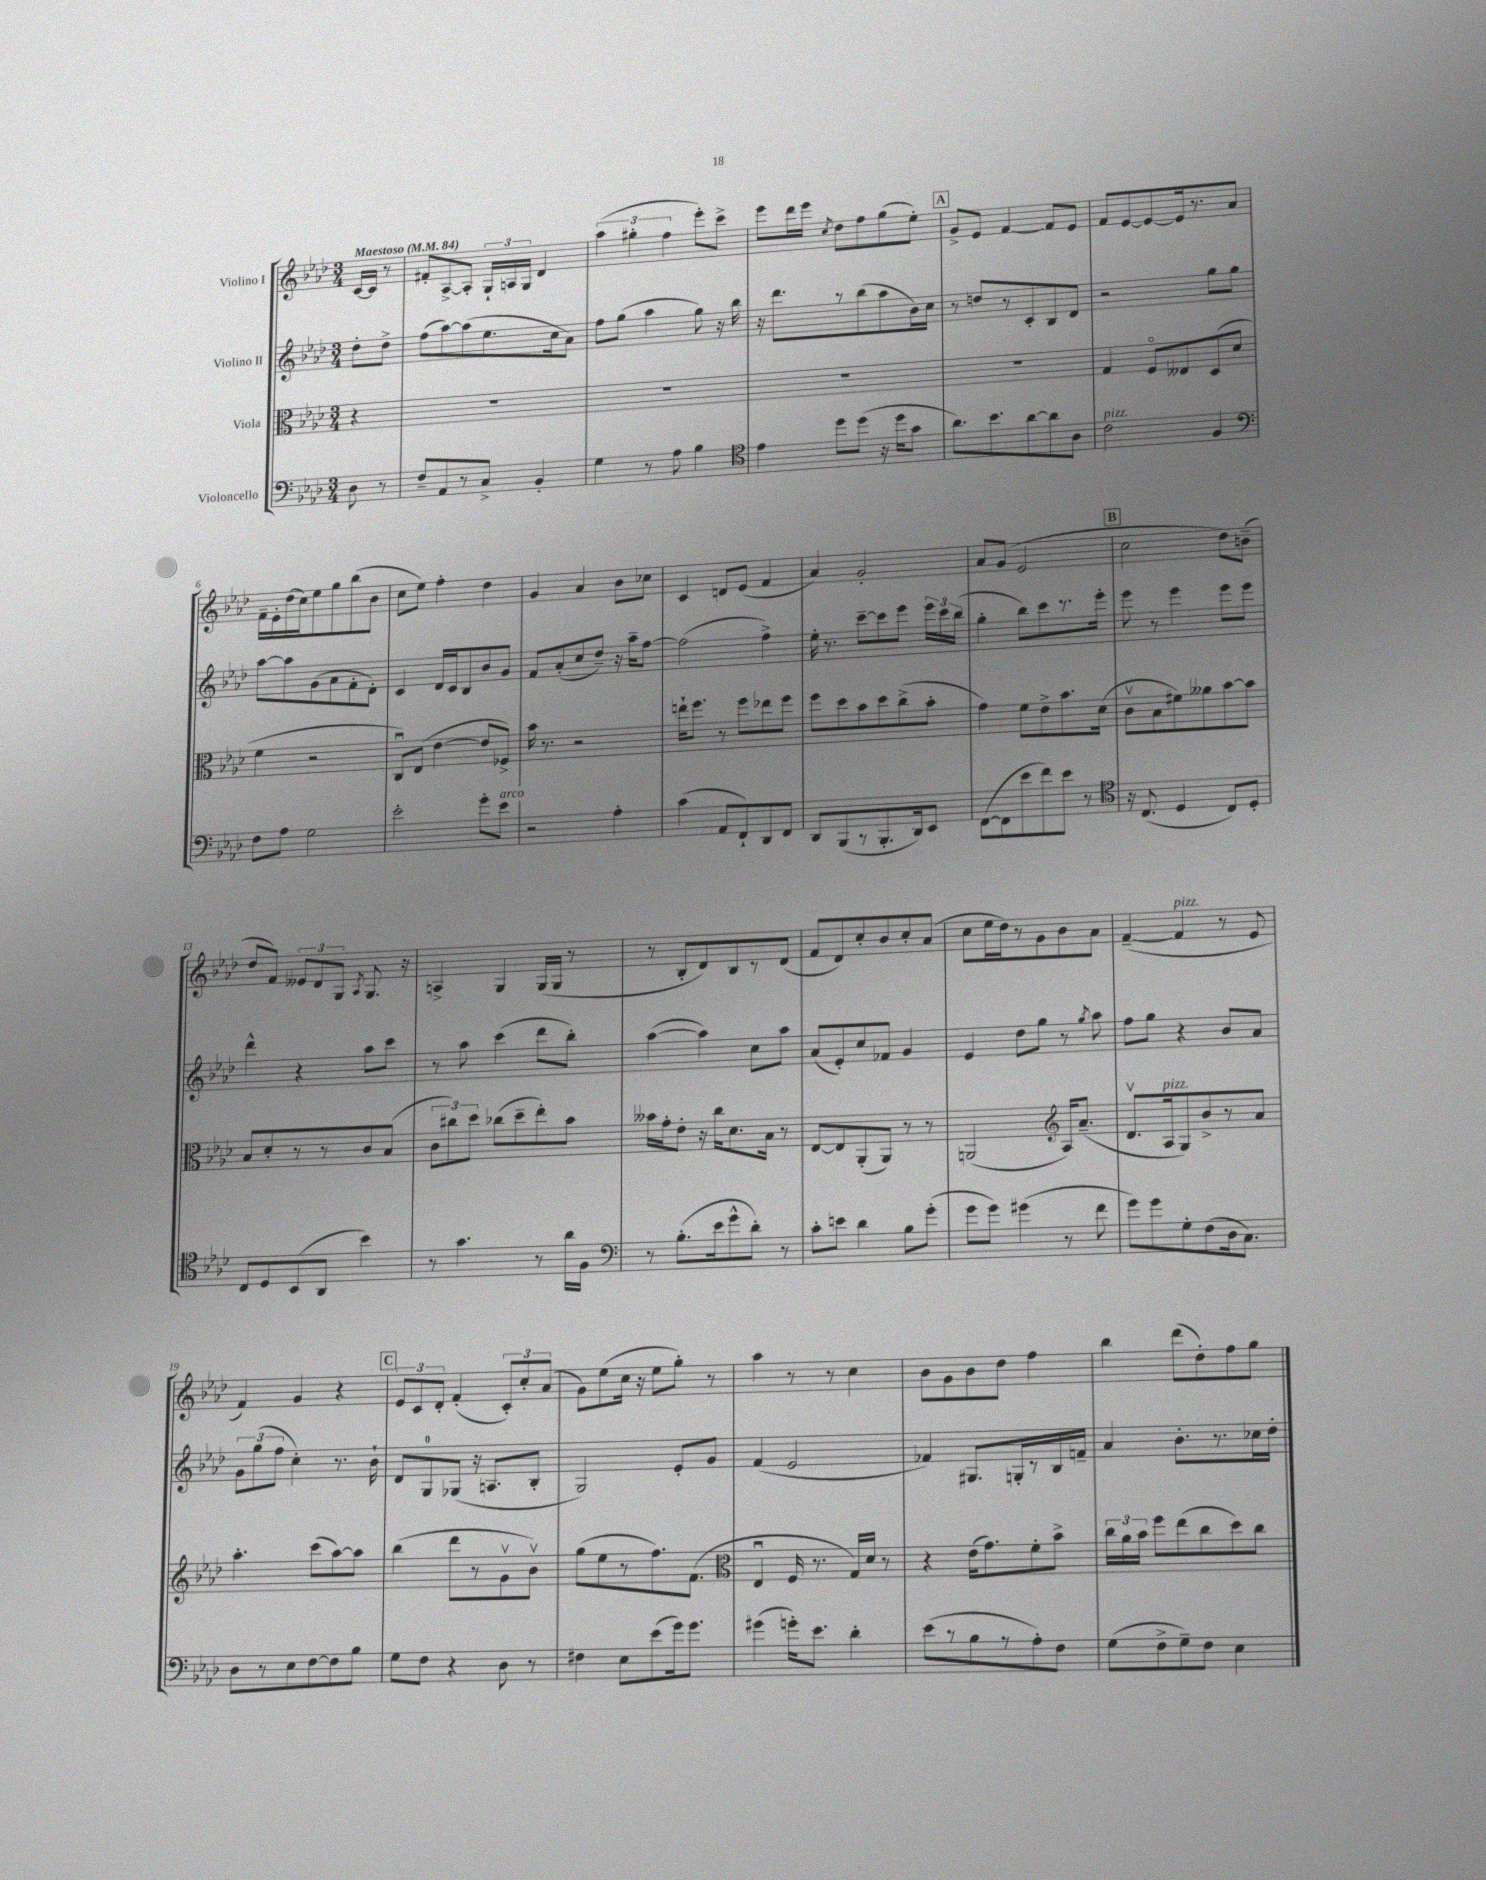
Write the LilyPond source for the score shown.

<<
\new StaffGroup <<
\new Staff = "s0" \with { instrumentName = "Violino I" } {
    \clef treble \key aes \major \numericTimeSignature \time 3/4 \partial 4 \tempo "Maestoso" 4 = 84
    \autoBeamOff c'16[~ c'16] r8 |
    fis'8[-. aes8~-> aes8]-. \tuplet 3/2 { g16[-! a16 g16] } des'4 |
    \tuplet 3/2 { aes''4( gis''4-. f''4 } ees'''8[-.) c'''8]-> |
    ees'''8[ des'''16 ees'''16] \acciaccatura { c''8 } des''8[ f''8 g''8( ees''8]-.) |
    \mark \markup { \box "A" } g'8[-> ees'8] f'4~ f'8[ ees'8] |
    f'8[ ees'8~ ees'8~ ees'16 r8. aes'8] |
    f'16[-- ees'16-. des''16( c''16) ees''8 g''8 bes''8( bes'8] |
    c''8[ ees''8]) f''4-. des''4 |
    g'4 aes'4 bes'8[ ces''8] |
    c'4 d'8[ ees'8]( f'4 |
    aes'4) g'2-. |
    aes'8[ g'8]( ees'2 |
    \mark \markup { \box "B" } c''2 des''8[) b'8]--( |
    des''8[ f'8]) \tuplet 3/2 { eeses'8[ des'8 g8] } \acciaccatura { aes8 } g8. r16 |
    a4-> g4 g16[( g16] r8 |
    r8 bes8[-. des'8) bes8 r8 des'8]( |
    f'8[ des'8) c''8-. bes'8 c''8-. aes'8]( |
    c''8[ ees''16 des''16) r8 g'8 bes'8 aes'8] |
    f'4~--( f'4^\markup { \italic "pizz." } r8 ees'8 |
    f'4) g'4 r4 |
    \mark \markup { \box "C" } \tuplet 3/2 { ees'8[ c'8 des'8]-. } f'4-.( \tuplet 3/2 { c'8[-.) c''8-. aes'8]( } |
    g'8[) ees''8( c''16] r16 ees''8[ g''8]-.) r8 |
    aes''4 r8 r8 c''4 |
    bes'8[ g'8 bes'8 des''8] f''4 |
    bes''4 des'''8[( des''8-.) f''8 g''8] \bar "|." |
}
\new Staff = "s1" \with { instrumentName = "Violino II" } {
    \clef treble \key aes \major \numericTimeSignature \time 3/4 \partial 4
    \autoBeamOff des''8[-. des''8]-> |
    f''8[( aes''8~) aes''8( ees''8. c''16 aes'8]) |
    f''8[ g''8]( aes''4 g''8) r16 bes''16 |
    r16 des'''8.[ r8 bes''8( aes''8 bes'16) c''16] |
    \mark \markup { \box "A" } r8 d''8[ r8 c'8-. bes8 des'8] |
    r2 g''8[ g''8] |
    aes''8[~ aes''8 g'8( aes'8 f'8-. des'8]-.) |
    c'4 des'16[ c'16 bes8 bes'8 g'8] |
    f'8[ aes'8-.( c''8 des''8]--) r16 aes''16[-- f''8]~ |
    f''2( f''4->) |
    ees''16-. r8. c'''8[~-- c'''8 ees'''8] \tuplet 3/2 { ees'''16[ c'''16 bes''16]( } |
    g''4-. bes''8[) c'''8 r8. ees'''16]-. |
    \mark \markup { \box "B" } ees'''8 r8 ees'''4 ees'''8[ ees'''8] |
    des'''4-^ r4 aes''8[ c'''8] |
    r8 aes''8 c'''4( des'''8[ bes''8]-.) |
    aes''4~( aes''4) c''8[ aes''8] |
    aes'8[( ees'8-.) c''8 fes'8] g'4 |
    ees'4 des''8[ g''8] r8 \acciaccatura { g''8 } aes''8 |
    f''8[ g''8] r4 bes'8[ aes'8] |
    \tuplet 3/2 { g'8[ g''8( f''8] } c''4-.) r8. bes'16-! |
    \mark \markup { \box "C" } des'8[ g8-0 ges8]( r16 a8.[ bes8]-. |
    g2) ees'8[-. g'8] |
    f'4( ees'2 |
    fes'4) gis8.[ g16-. r8 bes16 f'16]-- |
    aes'4 bes'8.[-. r8. ces''16 des''16]-. \bar "|." |
}
\new Staff = "s2" \with { instrumentName = "Viola" } {
    \clef alto \key aes \major \numericTimeSignature \time 3/4 \partial 4
    \autoBeamOff r4 |
    R2. |
    R2. |
    R2. |
    \mark \markup { \box "A" } R2. |
    g4 f8[\flageolet eeses8 des8( des'8] |
    f'4 r2 |
    c8[\downbow) ees8]( ees'4~ ees'8[ fes8]->) |
    bes'16 r8. r2 |
    e''16[-! f''8.] r8 f''8[ ees''8 f''8] |
    f''8[ des''8 bes'8 des''8 c''8->( bes'8]-. |
    g'4) f'8[ ees'8-> bes'8. des'16]( |
    \mark \markup { \box "B" } c'8[\upbow bes8 fis'8) aeses'8 bes'8~ bes'8] |
    bes8[ des'8-. r8 r8 c'8 bes8]( |
    \tuplet 3/2 { c'8[ cis''8) des''8] } ces''8[( des''8-- ees''8-.) bes'8] |
    beses'16[ g'16-. ees'8]-. r16 c''16[ des'8. bes16] r8 |
    ees8[~ ees8 aes,8-.( aes,8]) r8 r8 |
    a,2( \clef treble aes16[) aes'8.]--( |
    des'8.[\upbow aes16^\markup { \italic "pizz." } g8) bes'8-> r8 aes'8] |
    aes''4.-. c'''8[( aes''8~) aes''8] |
    \mark \markup { \box "C" } bes''4( des'''8[ r8 g'8\upbow bes'8]\upbow) |
    g''8[( ees''8 r8 f''8.) f'8.]( |
    \clef alto ees4\downbow f16 r8. g16[) des'16] r8 |
    r4 ees'16[( g'8.) f'8-. bes'8]-> |
    \tuplet 3/2 { c''16[ aes'16 bes'16] } f''8[ ees''8( c''8 des''8) c''8] \bar "|." |
}
\new Staff = "s3" \with { instrumentName = "Violoncello" } {
    \clef bass \key aes \major \numericTimeSignature \time 3/4 \partial 4
    \autoBeamOff des8 r8 |
    f8[-- aes,8 r8 c8]-> bes,4-. |
    g4 r8 aes8 bes4 |
    \clef tenor ees'4 des''8[ des''8]( r16 des''16[ g'8] |
    \mark \markup { \box "A" } aes'8.[) bes'8. aes'8~ aes'8 aes8] |
    c'2^\markup { \italic "pizz." } f4 |
    \clef bass f8[ aes8] g2 |
    ees'2-. g'8[-. ees'8]^\markup { \italic "arco" } |
    r2 aes4-. |
    c'4( aes,8[ f,8-!) des,8 f,8] |
    des,8[ bes,,8( r8 bes,,8.-. des,16) ees,8] |
    f,8[~( f,8 ees'8 f'8) ees'8] r8 |
    \mark \markup { \box "B" } \clef tenor r16 c8.( des4 c8[) des8]-. |
    c8[ des8 bes,8( aes,8] bes'4) |
    r8 g'4. r8 aes'16[ f16] |
    \clef bass r8 bes8.[-.( ees'16 g'8-^ des'8]-.) r8 |
    c'8[-. e'8] des'4 bes8[ g'8]-.( |
    g'8[ g'8]) gis'4( r8 f'8 |
    g'8[) g'8 g8-. f8( des16 c8.]) |
    des8[ r8 ees8 f8~ f8 bes8] |
    \mark \markup { \box "C" } g8[ f8] r4 des8 r8 |
    fis4 ees8[ ees'8( g'16) g'8.] |
    gis'4( g'16[-.) ees'8.] des'4-. |
    ees'8[( r8 bes8 r8 aes8-.) f8] |
    g8[( f8-> g8--) f8] ees4 \bar "|." |
}
>>
>>
